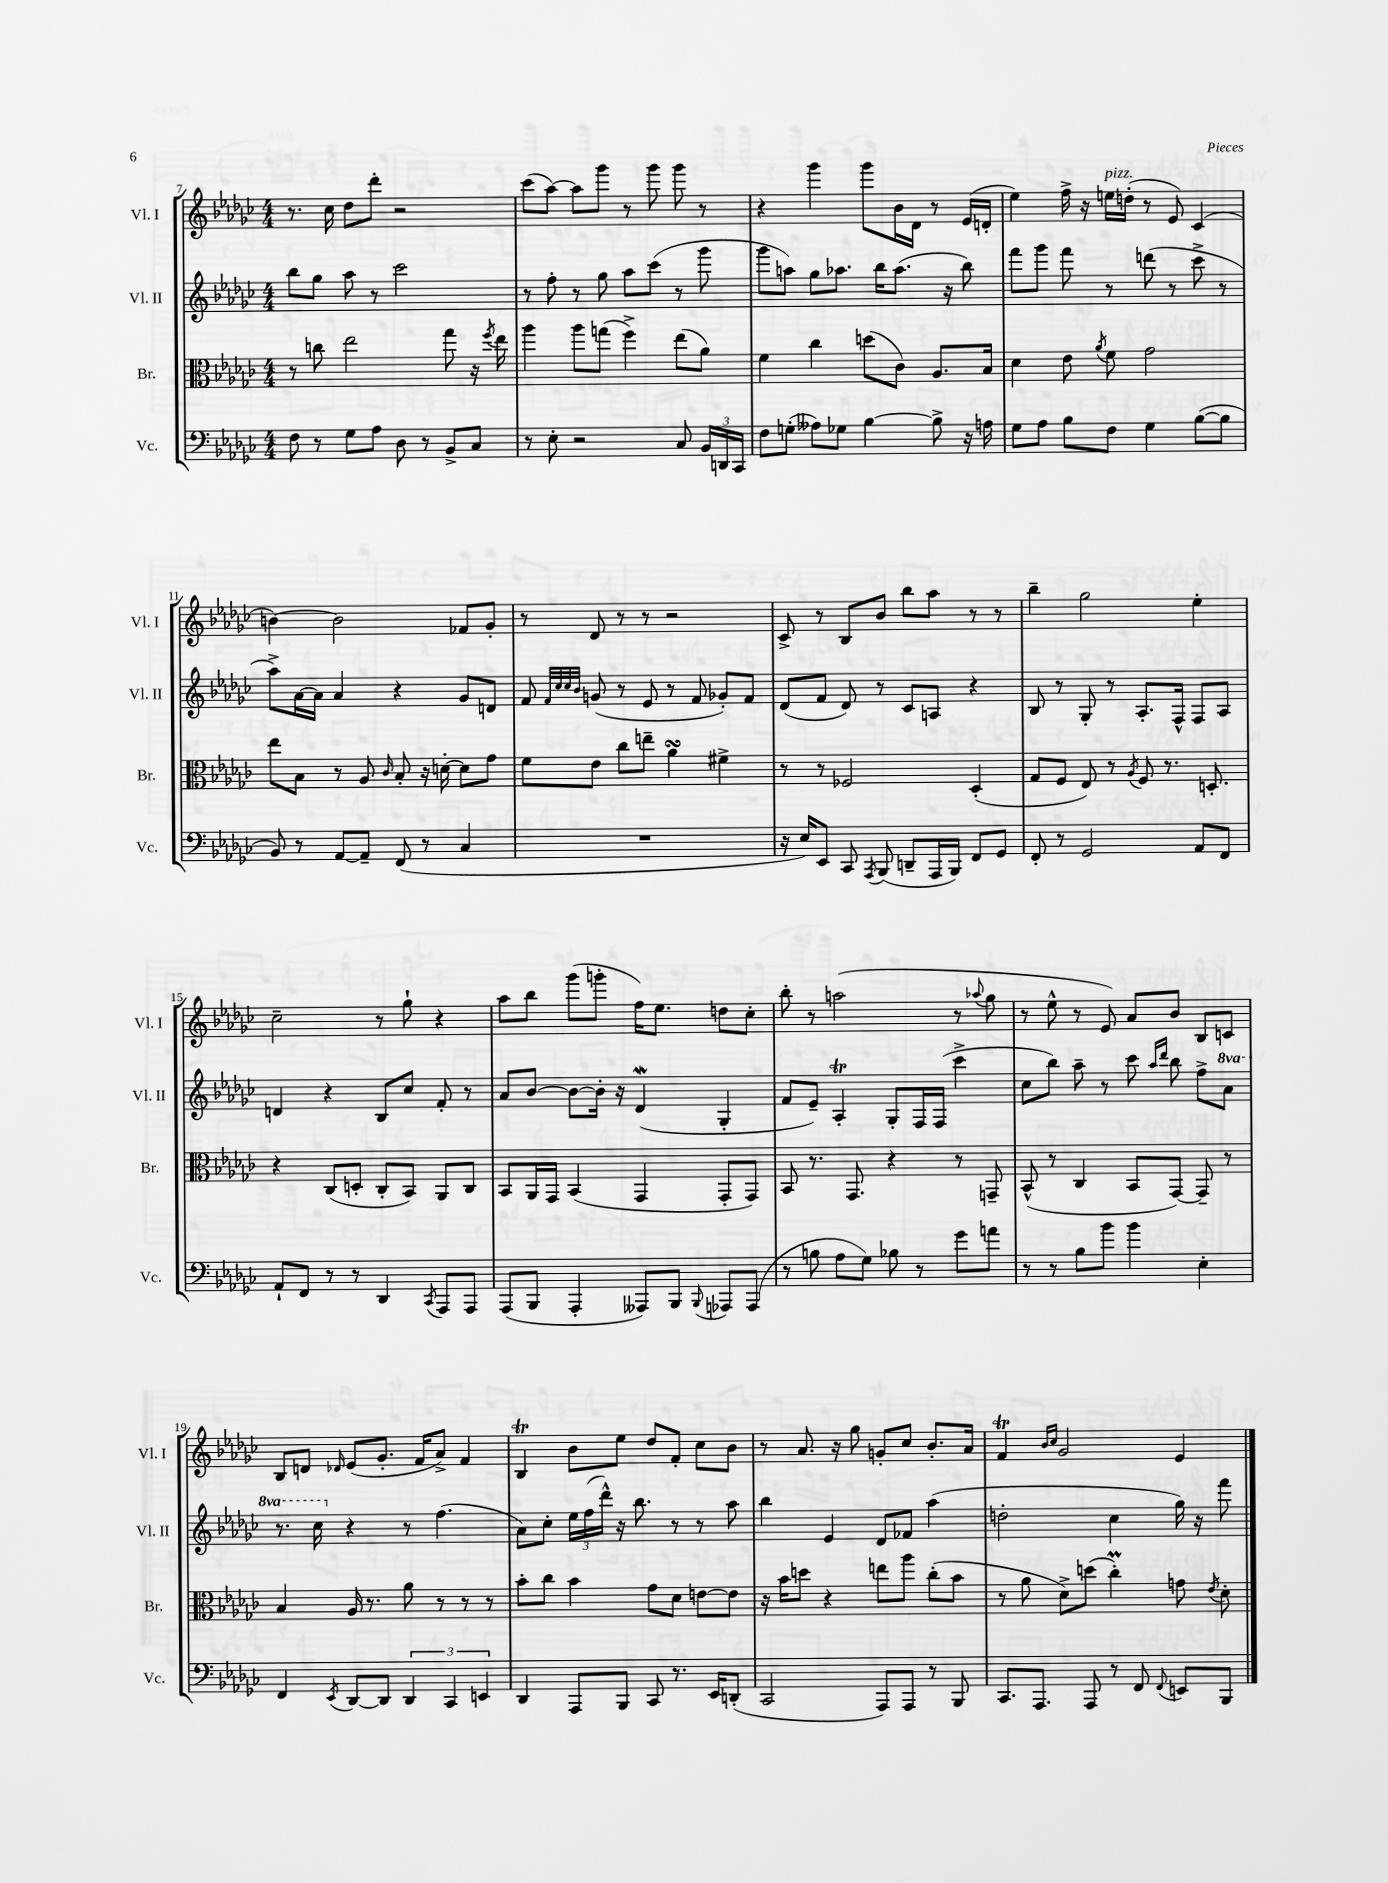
<<
\new StaffGroup <<
\new Staff = "s0" \with { instrumentName = "Vl. I" shortInstrumentName = "Vl. I" } {
    \clef treble \key ges \major \numericTimeSignature \time 4/4
    \autoBeamOff r8. ces''16 des''8[ des'''8]-. r2 |
    ces'''8[( aes''8]~) aes''8[ ges'''8] r8 ges'''8 ges'''8 r8 |
    r4 ges'''4 ges'''8[ bes'16 des'16] r8 ees'16[( d'16]-. |
    ees''4) f''16-> r16 e''16[^\markup { \italic "pizz." } d''16]-.( r8 ees'8) ces'4( |
    b'4~) b'2 fes'8[ ges'8]-. |
    r8 des'8 r8 r8 r2 |
    ces'8-> r8 bes8[ bes'8] bes''8[ aes''8] r8 r8 |
    bes''4-- ges''2 ees''4-. |
    ces''2-- r8 ges''8-! r4 |
    aes''8[ bes''8] ges'''8[( g'''8]-. f''16[) ees''8.] d''8[ ces''8]-. |
    bes''8-. r8 a''2( r8 \appoggiatura { aes''8 } ges''8 |
    r8 ees''8-^ r8 ees'8) aes'8[ bes'8] bes8[ c'8] |
    bes8[ d'8] \grace { des'16 } ees'8[( ges'8.]-. f'16[ aes'8]->) f'4 |
    bes4\trill bes'8[ ees''8] des''8[ f'8]-. ces''8[ bes'8] |
    r8 aes'8. r16 ges''8 g'8[-. ces''8] bes'8.[-. aes'16] |
    f'4\trill \grace { bes'16[ ces''16] } ges'2 ees'4 \bar "|." |
}
\new Staff = "s1" \with { instrumentName = "Vl. II" shortInstrumentName = "Vl. II" } {
    \clef treble \key ges \major \numericTimeSignature \time 4/4 \set Staff.ottavationMarkups = #ottavation-simple-ordinals
    \autoBeamOff bes''8[ ges''8] aes''8 r8 ces'''2 |
    r8 f''8-. r8 ges''8 aes''8[ ces'''8]( r8 ges'''8 |
    ges'''8[ a''8]) ges''8[ aes''8.] bes''16[ aes''8.]( r16 bes''8) |
    f'''8[ ges'''8] f'''8 r8 d'''8( r8 ces'''8-> r8 |
    aes''8[->) aes'16~ aes'16] aes'4 r4 ges'8[ d'8] |
    f'8 \grace { f'32[ ces''32 ces''32 bes'32] } g'8( r8 ees'8 r8 f'8 ges'8[-.) f'8] |
    des'8[( f'8] des'8) r8 ces'8[ a8] r4 |
    bes8 r8 ges8-. r8 aes8.[-. f16]-^ f8[ aes8] |
    d'4 r4 bes8[ ces''8] f'8-. r8 |
    aes'8[ bes'8]~ bes'8[~ bes'16]-. r16 des'4\mordent( ges4-. |
    f'8[ ees'8]--) aes4-.\trill ges8[-. f16 f16]( ces'''4-> |
    ces''8[ bes''8]) aes''8-- r8 ces'''8 \grace { aes''16[ des'''16] } bes''8 f''8[-> \ottava #1 aes''8] |
    r8. ces'''16 \ottava #0 r4 r8 f''4.( |
    aes'8[) ces''8]-. \tuplet 3/2 { ees''16[ f''16( des'''16]-^) } r16 bes''8. r8 r8 aes''8 |
    bes''4 ees'4 des'8[ fes'8] aes''4( |
    d''2-. ces''4 ges''16) r16 f'''8 \bar "|." |
}
\new Staff = "s2" \with { instrumentName = "Br." shortInstrumentName = "Br." } {
    \clef alto \key ges \major \numericTimeSignature \time 4/4
    \autoBeamOff r8 c''8 ees''2 ges''8 r16 \acciaccatura { f''8 } ees''16 |
    aes''4 aes''8[ g''8]( f''4->) ees''8[( aes'8]) |
    f'4 ces''4 d''8[( ces'8]) aes8.[ bes16] |
    des'4 ees'8 \acciaccatura { aes'8 } f'8 ges'2 |
    ees''8[ bes8] r8 aes8 \grace { ces'16 } bes8-. r16 d'16~-. d'8[ ges'8] |
    f'8[ ees'8] ces''8[ e''8]-- aes'4\turn fis'4-> |
    r8 r8 fes2 des4-.( |
    ges8[ f8] ees8) r8 \acciaccatura { aes8 } f8 r8. d8.-. |
    r4 ces8[( d8]-. ces8[-. bes,8]) aes,8[ ces8] |
    bes,8[ aes,16 ges,16] bes,4( ges,4 ges,8[-. ges,8]) |
    bes,8 r8. ges,8. r4 r8 g,8-- |
    bes,8-^( r8 ces4 bes,8[ ges,8]~) ges,8-- r8 |
    bes4 aes16 r8. aes'8 r8 r8 r8 |
    bes'8[-. ces''8] bes'4 ges'8[ des'8] e'8[~ e'8] |
    r16 bes'16[ d''8] r4 e''8[ aes''8] ces''8[-.( bes'8] |
    r8 aes'8 des'8[->) d''8]( ces''4-.\prall) g'8 \acciaccatura { ees'8 } des'8-. \bar "|." |
}
\new Staff = "s3" \with { instrumentName = "Vc." shortInstrumentName = "Vc." } {
    \clef bass \key ges \major \numericTimeSignature \time 4/4
    \autoBeamOff f8 r8 ges8[ aes8] des8 r8 bes,8[-> ces8] |
    r8 ees8-. r2 ces8 \tuplet 3/2 { bes,16[ d,16 ces,16] } |
    f8[ g8]-.( aeses8[) ges8] bes4~ bes8-> r16 a16 |
    ges8[ aes8] bes8[ f8] ges4 bes8[~( bes8] |
    bes,8) r8 aes,8[~ aes,8]-- f,8( r8 ces4 |
    R1 |
    r16 ees16[) ees,8] ces,8 \acciaccatura { aes,,8 } bes,,8( d,8[-- aes,,16 bes,,16]) f,8[ ges,8] |
    f,8-. r8 ges,2 aes,8[ f,8] |
    aes,8[-! f,8] r8 r8 des,4 \acciaccatura { ces,8 } aes,,8[ aes,,8] |
    aes,,8[( bes,,8] aes,,4-. aeses,,8[) bes,,8] \appoggiatura { bes,,8 } aes,,8[ aes,,8]( |
    r8 b8 aes8[ ges8]) bes8 r8 ges'8[ a'8] |
    r8 r8 bes8[ bes'8] bes'4 ees4-. |
    f,4 \acciaccatura { ees,8 } des,8[~ des,8] \tuplet 3/2 { des,4 ces,4 e,4 } |
    des,4 aes,,8[ bes,,8] ces,8 r8. ees,16[ d,8]-.( |
    ces,2 aes,,8[) aes,,8] r8 bes,,8 |
    ces,8.[ aes,,8.] aes,,8 r8 f,8 \appoggiatura { f,8 } e,8[ bes,,8] \bar "|." |
}
>>
>>
\layout { \context { \Score currentBarNumber = #7 } }
